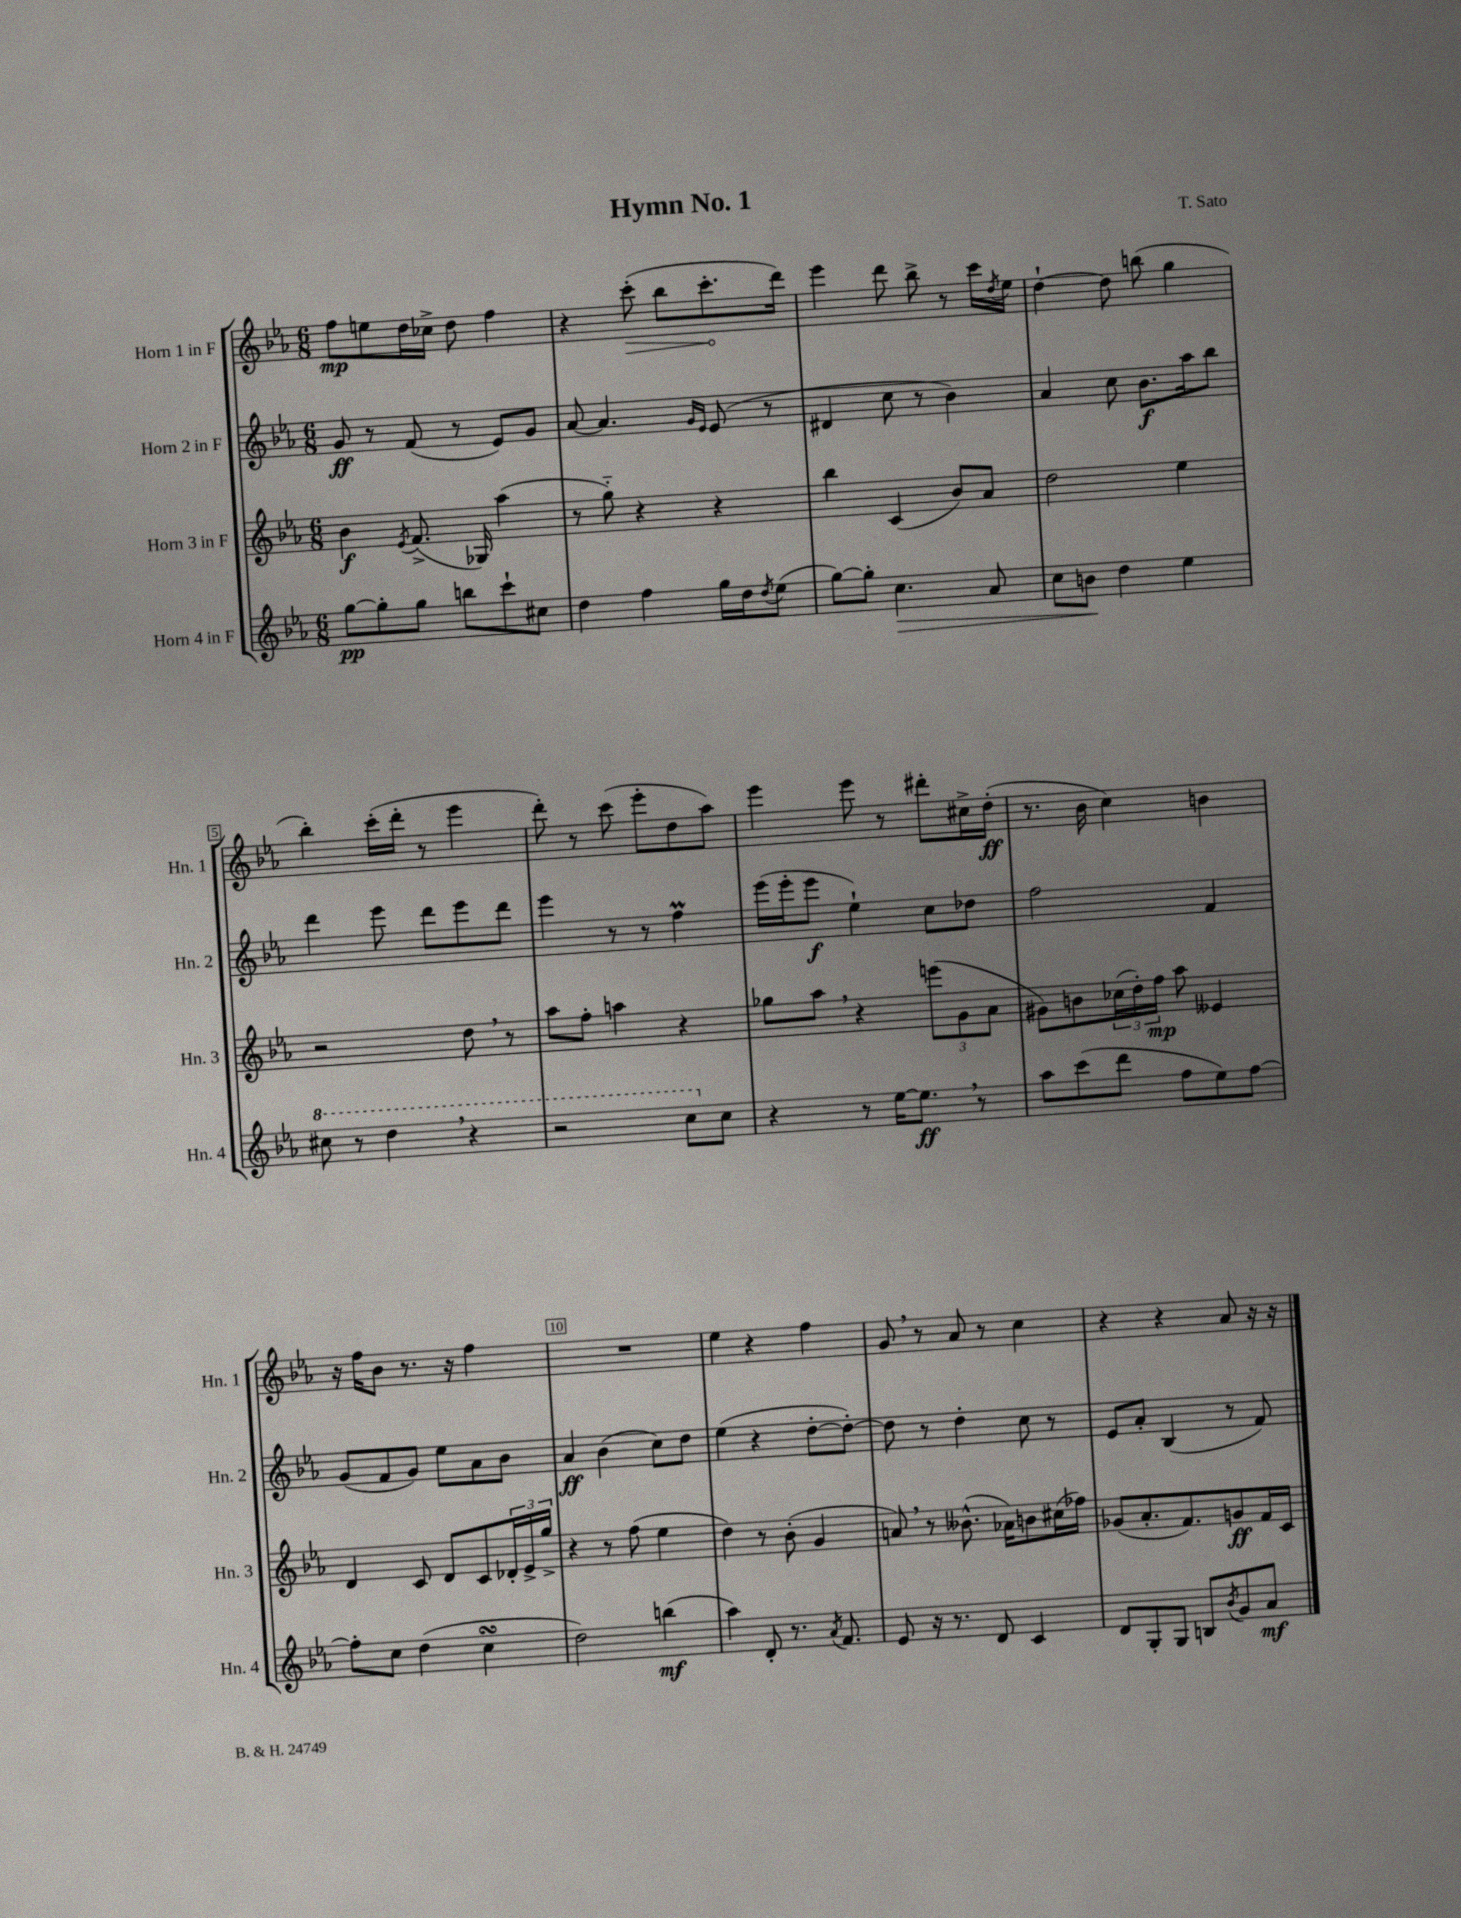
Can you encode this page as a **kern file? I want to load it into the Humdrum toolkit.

**kern	**dynam	**kern	**dynam	**kern	**dynam	**kern	**dynam
*part4	*part4	*part3	*part3	*part2	*part2	*part1	*part1
*staff4	*staff4	*staff3	*staff3	*staff2	*staff2	*staff1	*staff1
*I"Horn 4 in F	*	*I"Horn 3 in F	*	*I"Horn 2 in F	*	*I"Horn 1 in F	*
*I'Hn. 4	*	*I'Hn. 3	*	*I'Hn. 2	*	*I'Hn. 1	*
*clefG2	*	*clefG2	*	*clefG2	*	*clefG2	*
*k[b-e-a-]	*	*k[b-e-a-]	*	*k[b-e-a-]	*	*k[b-e-a-]	*
*M6/8	*	*M6/8	*	*M6/8	*	*M6/8	*
=1	=1	=1	=1	=1	=1	=1	=1
[8gg\L	pp	4b-\	f	8g/	ff	8ff\L	mp
8gg'\]	.	.	.	8r	.	8een\	.
.	.	8qe-/	.	.	.	.	.
8gg\J	.	(8.f^/	.	(8f/	.	16dd\L	.
.	.	.	.	.	.	16cc-X^\JJ	.
8bbn\L	.	.	.	8r	.	8dd\	.
.	.	16G-X/)	.	.	.	.	.
8ccc`\	.	(4aa-\	.	8e-/L)	.	4ff\	.
8cc#X\J	.	.	.	8g/J	.	.	.
=2	=2	=2	=2	=2	=2	=2	=2
4dd\	.	8r	.	[8a-/	.	4r	.
.	.	8gg\)	.	4.a-/]	.	.	.
!	!	!	!	!	!	!	!LO:HP:b
4ff\	.	4r	.	.	.	(8ccc'\	>
.	.	.	.	.	.	8bb-\L	.
.	.	.	.	16qqg/LL	.	.	.
.	.	.	.	16qqe-/JJ	.	.	.
16gg\LL	.	4r	.	(8e-/	.	8.ccc'\	.
16dd\J	.	.	.	.	.	.	.
8qdd/	.	.	.	.	.	.	.
(8ee-\J	.	.	.	8r	.	.	.
.	.	.	.	.	.	16ddd\Jk)	]
=3	=3	=3	=3	=3	=3	=3	=3
[8gg\L)	.	4bb-\	.	4d#X/	.	4eee-\	.
8gg'\J]	.	.	.	.	.	.	.
!	!LO:HP:b	!	!	!	!	!	!
4.cc\	>	(4c/	.	8cc\	.	8ddd\	.
.	.	.	.	8r	.	8bb-^\	.
.	.	8b-/L)	.	4b-\)	.	8r	.
8a-/	.	8a-/J	.	.	.	16ccc\LL	.
.	.	.	.	.	.	8qdd/	.
.	.	.	.	.	.	16ee-\JJ	.
=4	=4	=4	=4	=4	=4	=4	=4
8cc\L	.	2dd\	.	4a-/	.	[4dd`\	.
8bn\J	.	.	.	.	.	.	.
4dd\	]	.	.	8cc\	.	8dd\]	.
.	.	.	.	8.b-\L	f	(8bbn\	.
4ee-\	.	4ee-\	.	.	.	4gg\	.
.	.	.	.	16aa-\k	.	.	.
.	.	.	.	8bb-\J	.	.	.
!!LO:LB:g=z
=5	=5	=5	=5	=5	=5	=5	=5
*8va	*	*	*	*	*	*	*
8ccc#X\	.	2r	.	4ddd\	.	4bb-'\)	.
8r	.	.	.	.	.	.	.
4ddd,\	.	.	.	8eee-\	.	(16ccc'\LL	.
.	.	.	.	.	.	16ddd'\JJ	.
.	.	.	.	8ddd\L	.	8r	.
4r	.	8dd,\	.	8eee-\	.	4eee-\	.
.	.	8r	.	8ddd\J	.	.	.
=6	=6	=6	=6	=6	=6	=6	=6
2r	.	8aa-\L	.	4eee-\	.	8ddd'\)	.
.	.	8ff'\J	.	.	.	8r	.
.	.	4aan\	.	8r	.	(8ccc\	.
.	.	.	.	8r	.	8eee-'\L	.
8ccc\L	.	4r	.	4ffM\	.	8dd\	.
*X8va	*	*	*	*	*	*	*
8cc\J	.	.	.	.	.	8aa-\J)	.
=7	=7	=7	=7	=7	=7	=7	=7
4r	.	8gg-X\L	.	(16eee-\LL	.	4eee-\	.
.	.	.	.	16eee-'\J	.	.	.
.	.	8aa-,\J	.	8eee-\J	f	.	.
8r	.	4r	.	4ee-`\)	.	8eee-\	.
[16ee-\KL	.	.	.	.	.	8r	.
8.ee-,\J]	ff	.	.	.	.	.	.
.	.	(12eeen\L	.	8cc\L	.	8ddd#X'\L	.
.	.	12g\	.	.	.	.	.
8r	.	.	.	8dd-X\J	.	16cc#X^\L	.
.	.	12a-\J	.	.	.	.	.
.	.	.	.	.	.	(16dd'\JJ	ff
=8	=8	=8	=8	=8	=8	=8	=8
8aa-\L	.	8g#X\L)	.	2ff\	.	8.r	.
(8ccc\	.	8bn\	.	.	.	.	.
.	.	.	.	.	.	16b-\	.
8ddd\J	.	(24cc-X\L	.	.	.	4cc\)	.
.	.	24dd'\)	.	.	.	.	.
.	.	24ff\JJ	mp	.	.	.	.
8ff\L	.	8aa-\	.	.	.	.	.
8ee-\)	.	4e--X/	.	4f/	.	4bn\	.
[8ff\J	.	.	.	.	.	.	.
!!LO:LB:g=z
=9	=9	=9	=9	=9	=9	=9	=9
8ff'\L]	.	4d/	.	(8g/L	.	16r	.
.	.	.	.	.	.	16ff\KL	.
8cc\J	.	.	.	8f/	.	8b-\J	.
(4dd\	.	8c/	.	8g/J)	.	8.r	.
.	.	8d/L	.	8ee-\L	.	.	.
.	.	.	.	.	.	16r	.
4ccsSSS\	.	8c/	.	8a-\	.	4ff\	.
.	.	24d-X'/L	.	8b-\J	.	.	.
.	.	24e-^/	.	.	.	.	.
.	.	24gg^/JJ	.	.	.	.	.
=10	=10	=10	=10	=10	=10	=10	=10
2dd\)	.	4r	.	4a-/	ff	2.r	.
.	.	8r	.	(4b-\	.	.	.
.	.	(8ff\	.	.	.	.	.
(4bbn\	mf	4ee-\	.	8cc\L)	.	.	.
.	.	.	.	8dd\J	.	.	.
=11	=11	=11	=11	=11	=11	=11	=11
4aa-\)	.	4dd\)	.	(4ee-\	.	4ee-\	.
8d'/	.	8r	.	4r	.	4r	.
8.r	.	(8b-'\	.	.	.	.	.
.	.	4g/	.	[8dd'\L	.	4ff\	.
8qa-/	.	.	.	.	.	.	.
8.f/	.	.	.	.	.	.	.
.	.	.	.	8dd'\J_)	.	.	.
=12	=12	=12	=12	=12	=12	=12	=12
8e-/	.	8an,/)	.	8dd\]	.	8g,/	.
16r	.	8r	.	8r	.	8r	.
8.r	.	.	.	.	.	.	.
.	.	(8.b--X^^\	.	4dd'\	.	8a-/	.
8d/	.	.	.	.	.	8r	.
.	.	16a-X\KL)	.	.	.	.	.
4c/	.	8bn\	.	8cc\	.	4cc\	.
.	.	(16cc#X\L	.	8r	.	.	.
.	.	16ff-X\JJ)	.	.	.	.	.
=13	=13	=13	=13	=13	=13	=13	=13
8d/L	.	(8g-X/L	.	8e-/L	.	4r	.
8G'/	.	8.a-'/	.	8a-'/J	.	.	.
8G/J	.	.	.	(4B-/	.	4r	.
.	.	8.f/)	.	.	.	.	.
8Bn/L	.	.	.	.	.	.	.
8qb-/	.	.	.	.	.	.	.
8g/	.	8gn/	ff	8r	.	8a-/	.
8a-/J	mf	16f/L	.	8f/)	.	16r	.
.	.	16c/JJ	.	.	.	16r	.
==	==	==	==	==	==	==	==
*-	*-	*-	*-	*-	*-	*-	*-
